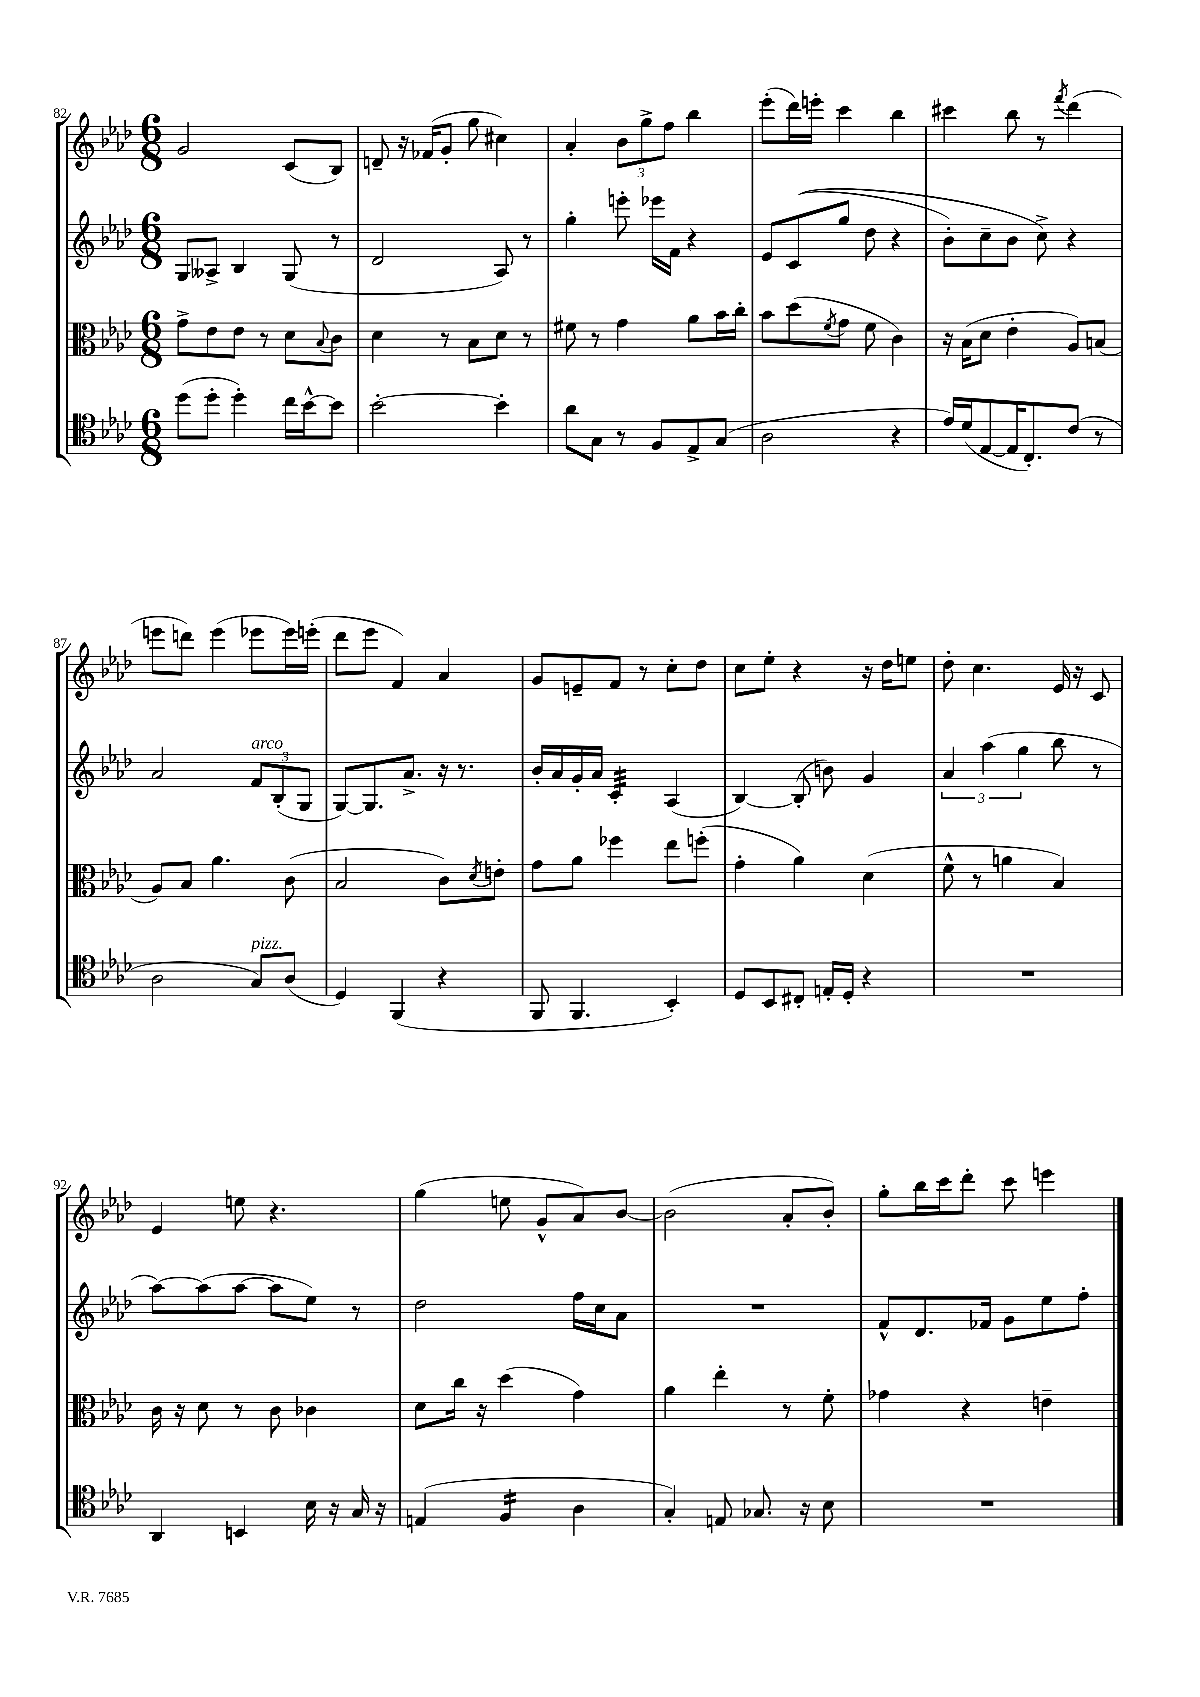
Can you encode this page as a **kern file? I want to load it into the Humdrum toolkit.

**kern	**kern	**kern	**kern
*staff4	*staff3	*staff2	*staff1
*clefC4	*clefC3	*clefG2	*clefG2
*k[b-e-a-d-]	*k[b-e-a-d-]	*k[b-e-a-d-]	*k[b-e-a-d-]
*M6/8	*M6/8	*M6/8	*M6/8
(8dd-	8g^	8G	2g
8dd-'	8e-	8A--^	.
4dd-')	8e-	4B-	.
.	8r	.	.
16cc	8d-	(8G	(8c
[16b-^^	.	.	.
.	8qqB-	.	.
8b-]	8c	8r	8B-)
=	=	=	=
[2b-'	4d-	2d-	8d~
.	.	.	16r
.	.	.	(16f-
.	8r	.	8g'
.	8B-	.	8gg
4b-']	8d-	8A-)	4cc#)
.	8r	8r	.
=	=	=	=
8a-	8f#	4gg'	4a-'
8G	8r	.	.
8r	4g	8eee'	12b-
.	.	.	12gg^
8F	.	16eee-	.
.	.	.	12ff
.	.	16f	.
8E-^	8a-	4r	4bb-
(8G	16b-	.	.
.	16cc'	.	.
=	=	=	=
2A-	8b-	8e-	(8eee-'
.	(8dd-	&((8c	16ddd-)
.	.	.	16eee'
.	8qf	.	.
.	8g	8gg	4ccc
.	8f	8dd-	.
4r	4c)	4r	4bb-
=	=	=	=
16e-)	16r	8b-')	4ccc#
(16d-	(16B-	.	.
[8E-	8d-	8cc~	.
16E-]	4e-'	8b-	8bb-
8.C')	.	.	.
.	.	8cc^&)	8r
.	.	.	8qfff
(8c	8A-)	4r	(4ddd-
8r	(8B	.	.
=	=	=	=
2A-	8A-)	2a-	8eee
.	8B-	.	8ddd)
.	4.a-	.	(4eee
8G)	.	12f	8eee-
.	.	(12B-'	.
(8A-	(8c	.	16eee-)
.	.	12G	.
.	.	.	(16eee'
=	=	=	=
4D-)	2B-	[8G)	8ddd-
.	.	8.G]	8eee-
(4FF	.	.	4f)
.	.	8.a-^	.
4r	8c)	16r	4a-
.	.	8.r	.
.	8qd-	.	.
.	8e'	.	.
=	=	=	=
8FF	8g	16b-'	8g
.	.	16a-	.
4.FF	8a-	16g'	8e~
.	.	16a-	.
.	4ff-	4c'	8f
.	.	.	8r
4BB-')	8ee-	(4A-	8cc'
.	(8ff'	.	8dd-
=	=	=	=
8D-	4g'	[4B-)	8cc
8BB-	.	.	8ee-'
8C#'	4a-)	(8B-']	4r
16E'	.	8b)	.
16D-'	.	.	.
4r	(4d-	4g	16r
.	.	.	16dd-
.	.	.	8ee
=	=	=	=
2.r	8f^^	6a-	8dd-'
.	8r	.	4.cc
.	.	(6aa-	.
.	4a	.	.
.	.	6gg	.
.	4B-)	8bb-	16e-
.	.	.	16r
.	.	8r	8c
=	=	=	=
4AA-	16c	[8aa-)	4e-
.	16r	.	.
.	8d-	(8aa-]	.
4BB	8r	[8aa-	8ee
.	8c	8aa-]	4.r
16B-	4c-	8ee-)	.
16r	.	.	.
16G	.	8r	.
16r	.	.	.
=	=	=	=
(4E	8d-	2dd-	(4gg
.	16cc	.	.
.	16r	.	.
4F	(4dd-	.	8ee
.	.	.	8g^^
4A-	4g)	16ff	8a-)
.	.	16cc	.
.	.	8a-	[8b-
=	=	=	=
4G')	4a-	2.r	(2b-]
8E	4ee-'	.	.
8.G-	.	.	.
.	8r	.	8a-'
16r	.	.	.
8B-	8f'	.	8b-')
=	=	=	=
2.r	4g-	8f^^	8gg'
.	.	8.d-	16bb-
.	.	.	16ccc
.	4r	.	8ddd-'
.	.	16f-	.
.	.	8g	8ccc
.	4e~	8ee-	4eee
.	.	8ff'	.
==	==	==	==
*-	*-	*-	*-
